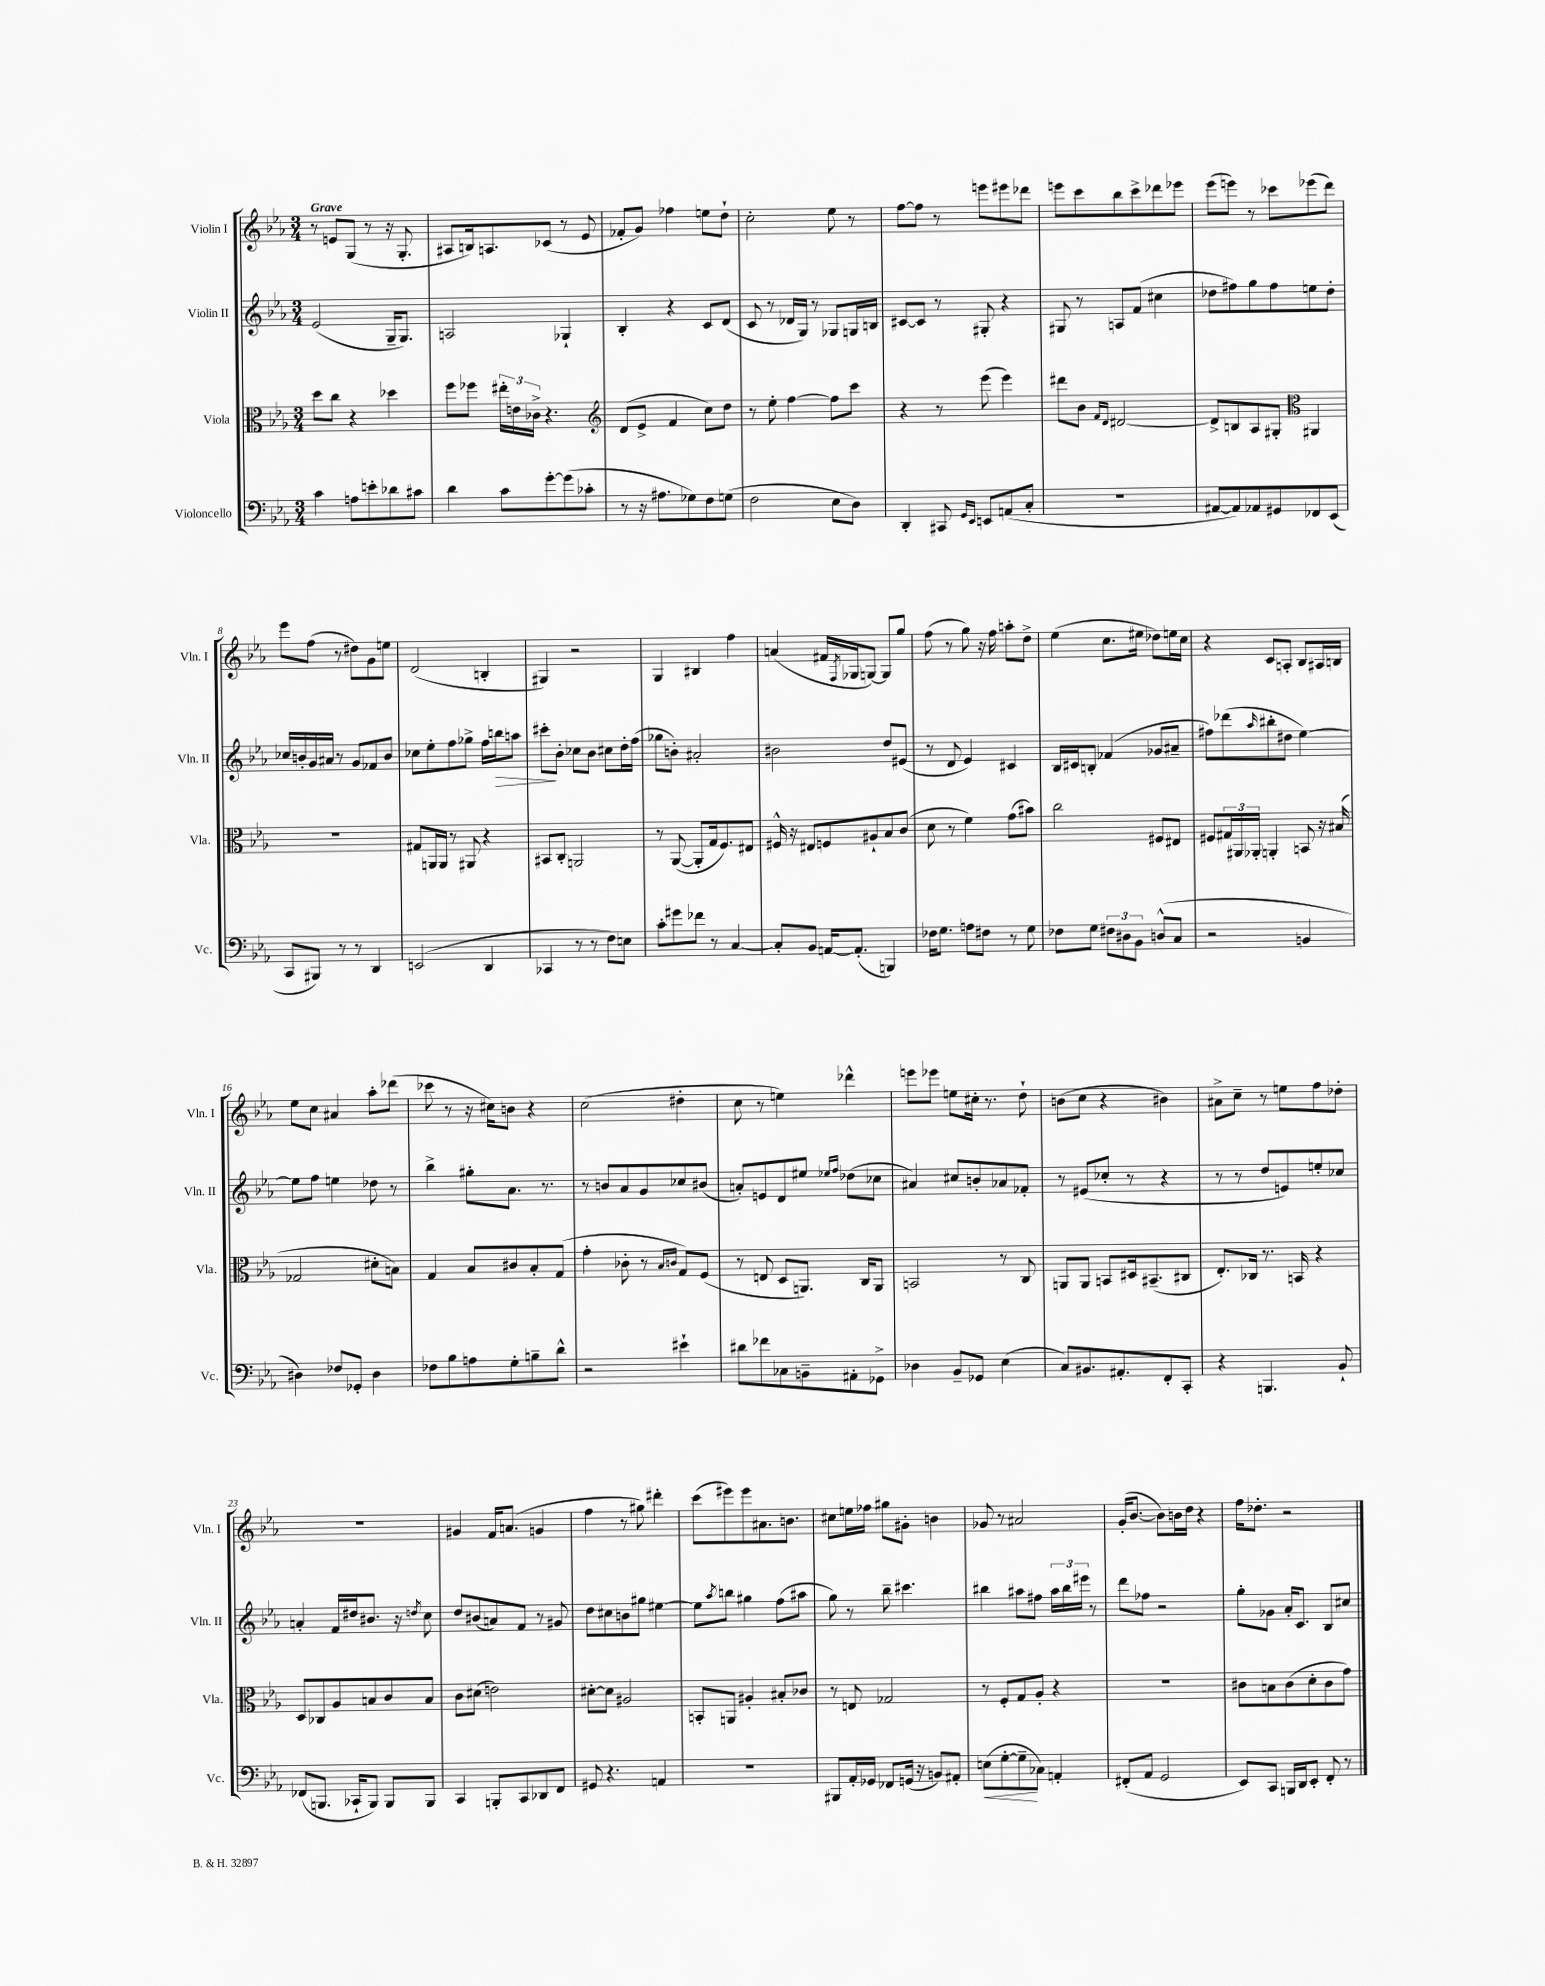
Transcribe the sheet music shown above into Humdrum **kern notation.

**kern	**kern	**kern	**kern
*staff4	*staff3	*staff2	*staff1
*clefF4	*clefC3	*clefG2	*clefG2
*k[b-e-a-]	*k[b-e-a-]	*k[b-e-a-]	*k[b-e-a-]
*M3/4	*M3/4	*M3/4	*M3/4
4c	8dd	(2e-	8r
.	8cc	.	8e
8A	4r	.	(8G
8e'	.	.	8r
8d-	4dd-	16G~	16r
.	.	8.G)	8.G'
8c#	.	.	.
=	=	=	=
4d	8ff	2A	8A#
.	8ff-	.	16B)
.	.	.	8.A
8c	24ee#'	.	.
.	24e	.	.
.	24c-^	.	.
[8g'	4.r	.	(8c-
(8g]	.	4G-`	8r
8c-'	.	.	8e-
=	=	=	=
*	*clefG2	*	*
8r	(8d	4B-'	8f-'
16r	8e-^	.	8g)
8.A#	.	.	.
.	4f	4r	4ff-
8G-)	.	.	.
8F	8cc)	8c	8ee
(8G	8dd	(8d	8dd`
=	=	=	=
2F	8r	8c	2cc'
.	8ee-'	8r	.
.	[4ff	16d-	.
.	.	16G)	.
.	.	8r	.
8E-	8ff]	8G-	8ee-
8D)	8ccc	16G	8r
.	.	16B	.
=	=	=	=
4DD'	4r	[8c#	[8ff
.	.	8c#]	8ff]
8CC#	8r	8r	8r
16qqGG	.	.	.
16qqEE-	.	.	.
8EE	(8eee-	8G#'	8eee
(8AA	4eee-)	4r	8eee#
8C'	.	.	8ddd-
=	=	=	=
2.r	8ddd#	8G#	8eee
.	8b-	8r	8ccc
.	16qqf	.	.
.	16qqd	.	.
.	[2d#	8A	8bb-
.	.	(8f	8ccc^
.	.	4cc#	8ddd-
.	.	.	8eee-
=	=	=	=
[8AA#	8d#^]	8dd-	(8eee-
8AA#])	8B	8ff#)	8eee)
8AA-	8A-	8gg	8r
8GG#	8G#'	8ff#	8ccc-
*	*clefC3	*	*
8FF-	4AA#	8ee	(8eee-
(8EE-	.	8dd-'	8ddd)
=	=	=	=
8CC	2.r	16cc-	8eee-
.	.	16b'	.
8BBB#)	.	16g	(8ff
.	.	16a#	.
8r	.	8r	8r
8r	.	8g	8dd#)
4DD	.	8f-	8g
.	.	8b	8ee
=	=	=	=
(2EE	8G#	8cc-	(2d
.	16AA	8ee-'	.
.	16AA	.	.
.	8r	8ff	.
.	8AA#	8gg-^	.
4DD	4r	16ff	4B'
.	.	16bb	.
.	.	8aa	.
=	=	=	=
4CC-	8BB#	8ccc#'	4G#)
.	8C'	8b-'	.
8r	2AA	8cc-	2r
8r	.	8b-	.
8F)	.	8cc#	.
8E	.	16dd'	.
.	.	(16ff	.
=	=	=	=
8c'	8r	8gg-	4G
8g#	([8AA-	8b')	.
8f-	8AA-']	2a#'	4B#
8r	16G	.	.
.	8.F)	.	.
[4C	.	.	4ff
.	8E#	.	.
=	=	=	=
8C']	16F#^^	2b#	(4a
.	16r	.	.
8BB-	8E#	.	.
[16AA	8F	.	16f#
.	.	.	8qF
(8.AA']	.	.	16G-
.	8A#`	.	[8G)
4BBB)	8B-	8dd	8G]
.	(8c	(8e#	8gg
=	=	=	=
16F-	8d	8r	(8ff
8.G	.	.	.
.	8r	8d	8r
8A	4f)	4e-)	8gg)
8F#	.	.	16r
.	.	.	16ff
8r	(8g	4c#	8aa'
8G	8b#)	.	8dd^
=	=	=	=
8F-	2cc	16B-	(4ee-
.	.	16c#	.
8G	.	8B'	.
12F#	.	(4f-	8.cc
12D#	.	.	.
12BB-	.	.	.
.	.	.	16ee#
(8D^^	8F#	8g-	8dd-)
8C	8E#	8a#~	16ee
.	.	.	16cc
=	=	=	=
2r	8F#	8ff#)	4r
.	24G#	(8ddd-	.
.	24AA#	.	.
.	24AA-'	.	.
.	.	16qqaa-	.
.	4AA'	8bb#'	8c
.	.	8dd#	8A'
4BB	8BB	[4ee-)	8B-
.	16r	.	16A#
.	(16B#	.	16B
=	=	=	=
4D#)	2G-	8ee-]	8ee-
.	.	8ff	8cc
8F-	.	4ee	4a#
8GG-'	.	.	.
4D#	8d#'	8dd-	8aa-'
.	8B)	8r	(8ddd-
=	=	=	=
8F-	4G	4bb-^	8ccc-
8B-	.	.	8r
8A	8B-	8gg#'	16r
.	.	.	16cc#)
8G'	8c#	8.a-	8b
8B~	8B-'	.	4r
.	.	8.r	.
8d^^	(8G	.	.
=	=	=	=
2r	4g'	8r	(2cc
.	.	8b	.
.	8c-'	8a-	.
.	8r	8g	.
.	16qqB-	.	.
.	16qqc	.	.
4e#`	8G)	8cc-	4dd#'
.	(8F	(8b#	.
=	=	=	=
8d#	8r	8a')	8cc
8f-	8E	8e	8r
8C-	8D	8d	4ee)
8BB~	8.AA)	8ee#	.
.	.	16qqee-	.
.	.	16qqff	.
8AA#'	.	(8dd-	4ddd-^^
.	16C	.	.
8GG-^	8AA	8cc-	.
=	=	=	=
4D-	2BB	4a#)	8eee
.	.	.	8eee-
8BB-~	.	8cc#	8ee
8GG-	.	8b'	16cc#'
.	.	.	8.r
(4E-	8r	8a-	.
.	8C	8f-'	8dd`
=	=	=	=
8C)	8AA	8r	(8b
8.BB#	8AA	(8e#	8cc
.	8BB	8cc-'	4r
8.AA#'	.	.	.
.	16D#	8r	.
.	(8.BB#~	.	.
8FF'	.	4r	4b#)
8CC'	8C#	.	.
=	=	=	=
4r	8.E-')	8r	8a#^
.	.	8r	8cc~
.	16C-	.	.
4.BBB	8.r	8dd	8r
.	.	8e)	8ee
.	16BB	.	.
.	4r	8ee'	8ff
8BB-`	.	8cc-	8dd-'
=	=	=	=
(8FF-	8D	4a'	2.r
8.BBB	8C-	.	.
.	8A-	16f	.
16CC-`	.	16dd#	.
8BBB)	8B	8.b#	.
8BBB	8c	.	.
.	.	16r	.
.	.	8qdd	.
8BBB	8B	8cc	.
=	=	=	=
4CC	8c	8dd	4g#
.	(8d#	(8b#	.
8BBB'	2e)	8a)	16f
.	.	.	(8.a
8CC	.	8f	.
8DD-	.	8r	4g
8FF	.	8g#	.
=	=	=	=
8GG#	[8d#'	8dd	4ff
4.r	8d#]	8cc#	.
.	2A#	8b	8r
.	.	8gg#	8gg#)
4AA	.	[4ee#	4ddd#'
=	=	=	=
2.r	8BB'	8ee#]	(8ccc
.	.	8qaa-	.
.	8AA	8bb	8eee#)
.	4A#'	4gg#	8eee#
.	.	.	8.a#
.	8B#'	(8ff	.
.	.	.	8.b
.	8c-	8aa#	.
=	=	=	=
8BBB#	8r	8gg)	8cc#
16AA-'	8E	8r	16ee
16GG-	.	.	16ff-
8FF-	2G-	8bb-~	8gg#
(16GG	.	4.ccc#	8g#'
16r	.	.	.
8BB)	.	.	4b
8AA#'	.	.	.
=	=	=	=
(8E	8r	4bb#	8g-
[8G'	8F'	.	8r
8G~]	8G	8aa#	2a#
8C-)	8A-'	8ff#	.
4AA'	4r	24aa#	.
.	.	24bb#	.
.	.	24eee#	.
.	.	8r	.
=	=	=	=
(8FF#'	2.r	8ddd	(16g'
.	.	.	[8.b-
8AA-	.	8ff-	.
2GG	.	2r	8b-])
.	.	.	16b
.	.	.	16dd
.	.	.	4r
=	=	=	=
8EE-)	8c#	8gg'	16ff
.	.	.	8.dd-'
8CC	8B	8g-	.
16BBB	(8c#	16a-'	2r
16DD	.	8.c	.
8EE-'	8d'	.	.
8FF'	8c#	8B-	.
8r	8g)	8cc#	.
==	==	==	==
*-	*-	*-	*-
